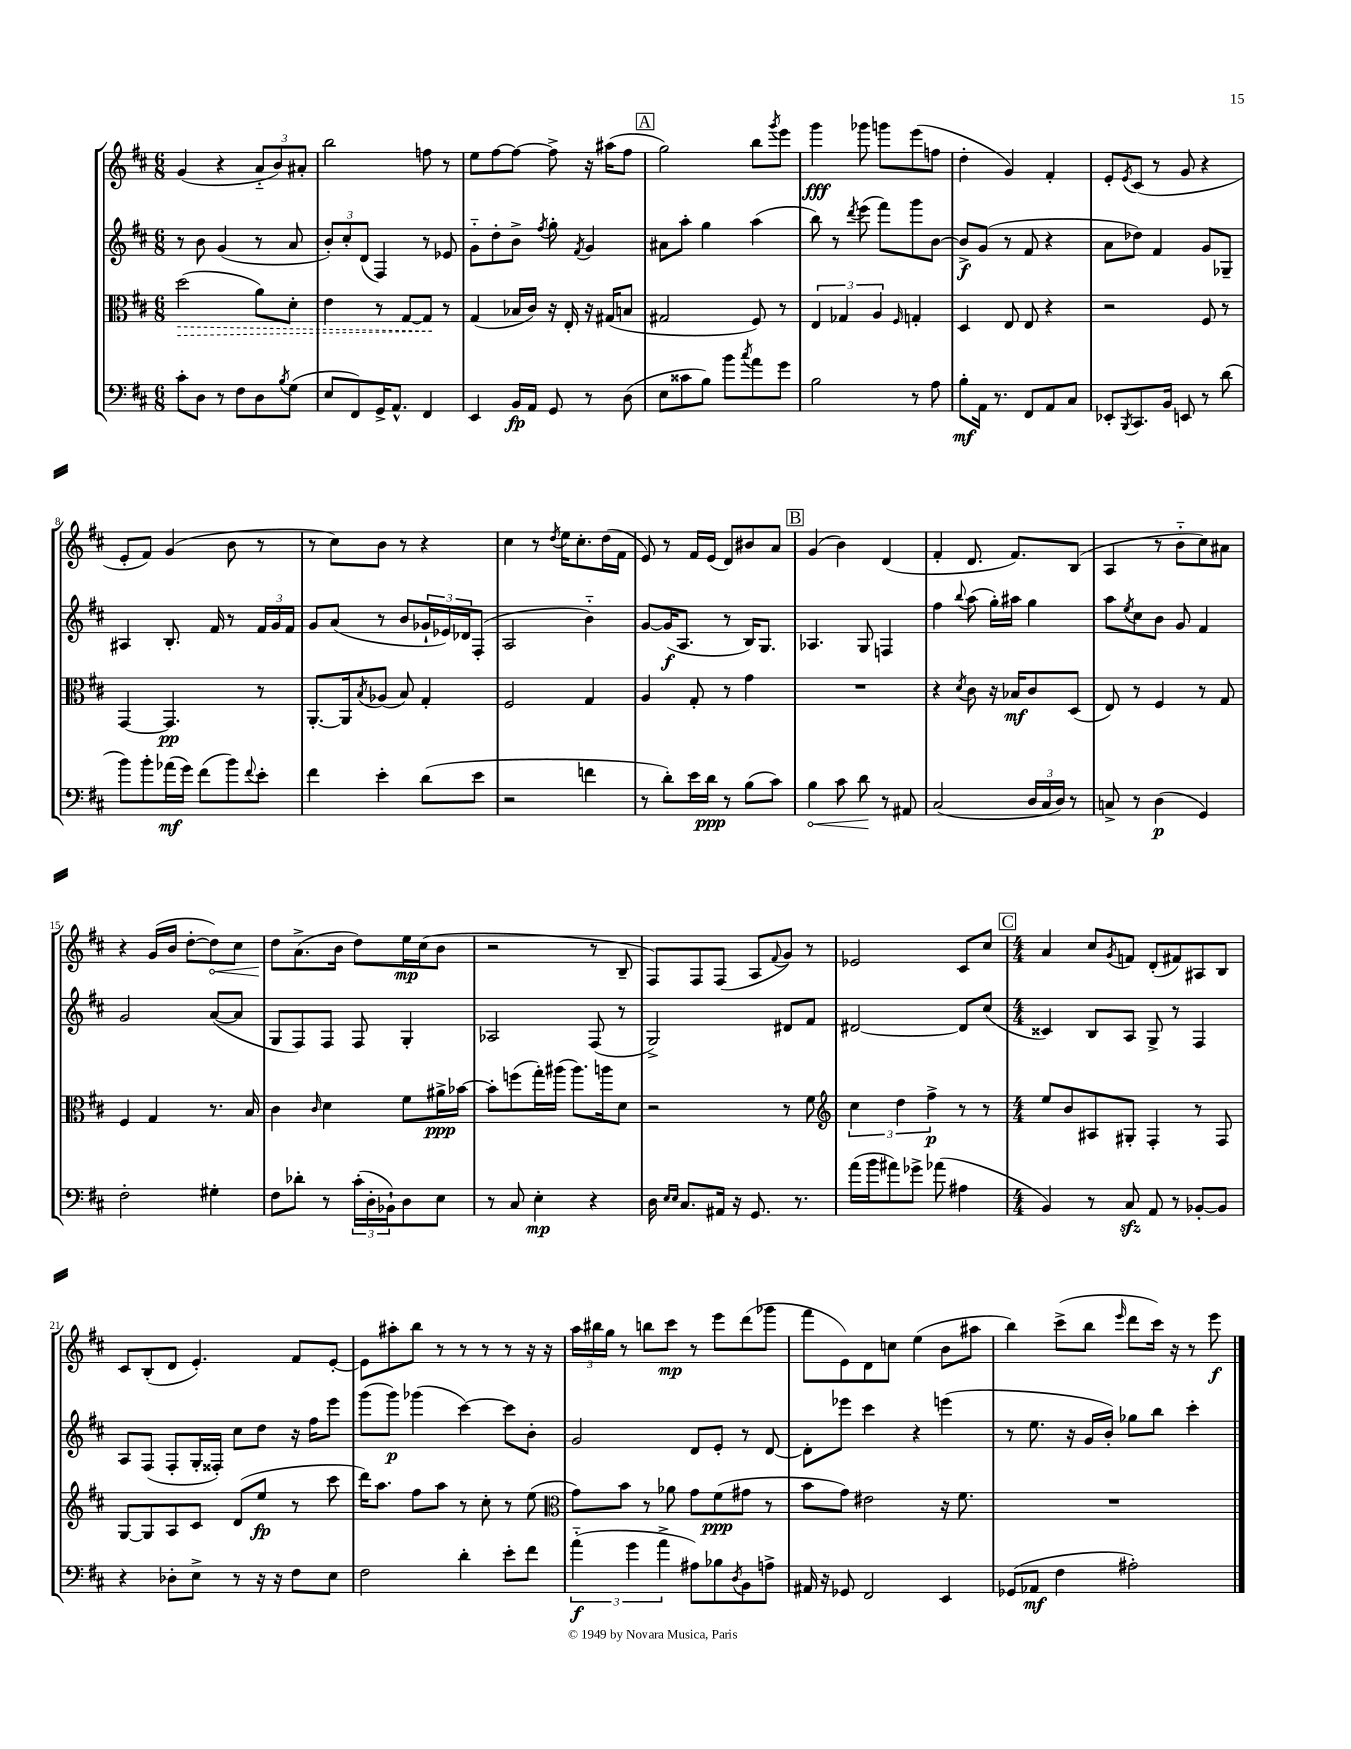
<<
\new StaffGroup <<
\new Staff = "s0" {
    \clef treble \key d \major \numericTimeSignature \time 6/8
    g'4( r4 \tuplet 3/2 { a'8-_ b'8) ais'8-. } |
    b''2 f''8 r8 |
    e''8 fis''8~ fis''8~ fis''8-> r16 ais''16( fis''8 |
    \mark \markup { \box "A" } g''2) b''8 \acciaccatura { g'''8 } e'''8 |
    g'''4\fff ges'''8 g'''8 e'''8( f''8 |
    d''4-. g'4) fis'4-. |
    e'8-. \acciaccatura { e'8 } cis'8( r8 g'8 r4 |
    e'8-. fis'8) g'4( b'8 r8 |
    r8 cis''8) b'8 r8 r4 |
    cis''4 r8 \acciaccatura { d''8 } e''16 cis''8.-. d''16( fis'16 |
    e'8) r8 fis'16 e'16( d'8) bis'8 a'8 |
    \mark \markup { \box "B" } g'4( b'4) d'4( |
    fis'4-. d'8. fis'8.) b8( |
    a4 r8 b'8-_ cis''8) ais'8 |
    r4 g'16( b'16 d''8~-. \once \override Hairpin.circled-tip = ##t d''8\<) cis''8 |
    d''8\! a'8.->( b'16 d''8) e''16\mp cis''16( b'8 |
    r2 r8 b8-- |
    fis8) fis8 fis8( a8 \appoggiatura { fis'8 } g'8) r8 |
    ees'2 cis'8 cis''8 |
    \mark \markup { \box "C" } \numericTimeSignature \time 4/4 a'4 cis''8 \acciaccatura { g'8 } f'8 d'8-.( fis'8) ais8 b8 |
    cis'8 b8-.( d'8 e'4.-.) fis'8 e'8~-. |
    e'8 ais''8-. b''8 r8 r8 r8 r8 r16 r16 |
    \tuplet 3/2 { a''16 bis''16 g''16 } r8 b''8 cis'''8\mp r8 e'''8 d'''8( ges'''8 |
    fis'''8 e'8) d'8 c''8 e''4( b'8 ais''8 |
    b''4) cis'''8->( b''8 \grace { e'''16 } d'''8 cis'''16) r16 r8 e'''8\f \bar "|." |
}
\new Staff = "s1" {
    \clef treble \key d \major \numericTimeSignature \time 6/8
    r8 b'8 g'4( r8 a'8 |
    \tuplet 3/2 { b'8-.) cis''8-. d'8( } fis4) r8 ees'8 |
    g'8-_ d''8-. b'8-> \acciaccatura { fis''8 } g''8-. \acciaccatura { fis'8 } g'4 |
    \mark \markup { \box "A" } ais'8 a''8-. g''4 a''4( |
    b''8) r8 \acciaccatura { d'''8 } e'''8( fis'''8) g'''8 b'8~ |
    b'8->\f g'8( r8 fis'8 r4 |
    a'8 des''8) fis'4 g'8 ges8-- |
    ais4 b8.-. fis'16 r8 \tuplet 3/2 { fis'16 g'16 fis'16 } |
    g'8 a'8( r8 b'8 \tuplet 3/2 { ges'16-! ees'16) des'16 } fis8-.( |
    a2 b'4-_) |
    g'8~ g'16\f( a8. r8 b16) g8. |
    \mark \markup { \box "B" } aes4. g8 f4 |
    fis''4 \appoggiatura { b''8 } a''8( g''16-.) ais''16 g''4 |
    a''8 \acciaccatura { e''8 } cis''8 b'8 g'8 fis'4 |
    g'2 a'8~( a'8 |
    g8 fis8) fis8 fis8 g4-. |
    aes2 fis8( r8 |
    g2->) dis'8 fis'8 |
    dis'2~ dis'8 cis''8( |
    \mark \markup { \box "C" } \numericTimeSignature \time 4/4 cisis'4) b8 a8 g8-> r8 fis4 |
    a8 fis8( fis8-. g16-. fisis16-.) cis''8 d''8 r16 fis''16 e'''8 |
    g'''8( g'''8\p) ges'''4( cis'''4~) cis'''8 b'8-. |
    g'2 d'8 e'8-. r8 d'8~ |
    d'8-. ees'''8 cis'''4 r4 e'''4( |
    r8 e''8. r16 g'16 b'16-.) ges''8 b''8 cis'''4-. \bar "|." |
}
\new Staff = "s2" {
    \clef alto \key d \major \numericTimeSignature \time 6/8
    \once \override Hairpin.style = #'dashed-line d''2\>( a'8) d'8-. |
    e'4 r8 g8~ g8\! r8 |
    g4( bes16 cis'16) r16 e16-. r16 gis16( b8 |
    \mark \markup { \box "A" } gis2 fis8) r8 |
    \tuplet 3/2 { e4 ges4 a4 } \grace { fis16 } g4-. |
    d4 e8 e8 r4 |
    r2 fis8 r8 |
    g,4~ g,4.\pp r8 |
    a,8.~-. a,16 \acciaccatura { b8 } aes8( b8) g4-. |
    fis2 g4 |
    a4 g8-. r8 g'4 |
    \mark \markup { \box "B" } R2. |
    r4 \acciaccatura { d'8 } cis'8 r16 bes16\mf cis'8 d8( |
    e8) r8 fis4 r8 g8 |
    fis4 g4 r8. b16 |
    cis'4 \grace { cis'16 } d'4 fis'8 ais'16->\ppp bes'16~ |
    bes'8-. f''8( g''16-.) ais''16( ais''8.) a''16 d'8 |
    r2 r8 fis'8 |
    \clef treble \tuplet 3/2 { cis''4 d''4 fis''4->\p } r8 r8 |
    \mark \markup { \box "C" } \numericTimeSignature \time 4/4 e''8 b'8 ais8 gis8-. fis4-. r8 fis8 |
    g8~ g8 a8 cis'8 d'8( e''8\fp r8 cis'''8 |
    d'''16) a''8. fis''8 a''8 r8 cis''8-. r8 e''8( |
    \clef alto g'8) b'8 r8 aes'8 g'8 fis'8\ppp( gis'8 r8 |
    b'8 g'8) eis'2 r16 fis'8. |
    R1 \bar "|." |
}
\new Staff = "s3" {
    \clef bass \key d \major \numericTimeSignature \time 6/8
    cis'8-. d8 r8 fis8 d8 \acciaccatura { b8 } g8( |
    e8 fis,8) g,16-> a,8.-^ fis,4 |
    e,4 b,16\fp a,16 g,8 r8 d8( |
    \mark \markup { \box "A" } e8 cisis'8 b8) b'8 \acciaccatura { cis''8 } a'8 g'8 |
    b2 r8 a8 |
    b8-.\mf a,16 r8. fis,8 a,8 cis8 |
    ees,8-. \acciaccatura { b,,8 } cis,8. b,16 e,8 r8 d'8( |
    b'8) b'8-. aes'16\mf( g'16) fis'8( b'8) \appoggiatura { fis'8 } e'8-. |
    fis'4 e'4-. d'8( e'8 |
    r2 f'4 |
    r8 d'8-.) e'16 d'16\ppp r8 b8( cis'8) |
    \mark \markup { \box "B" } \once \override Hairpin.circled-tip = ##t b4\< cis'8 d'8\! r8 ais,8 |
    cis2( \tuplet 3/2 { d16 cis16 d16) } r8 |
    c8-> r8 d4\p( g,4) |
    fis2-. gis4-. |
    fis8 des'8-. r8 \tuplet 3/2 { cis'16-.( d16-. bes,16-!) } d8 e8 |
    r8 cis8 e4-.\mp r4 |
    d16 \grace { e16 e16 } cis8. ais,16 r16 g,8. r8. |
    a'16( b'16 ais'8) ges'8-> aes'8( ais4 |
    \mark \markup { \box "C" } \numericTimeSignature \time 4/4 b,4) r8 cis8\sfz a,8 r8 bes,8~-. bes,8 |
    r4 des8-. e8-> r8 r16 r16 fis8 e8 |
    fis2 d'4-. e'8-. fis'8 |
    \tuplet 3/2 { a'4-_\f( g'4 a'4-> } ais8) bes8 \acciaccatura { d8 } b,8 a8-> |
    ais,16 r16 ges,8 fis,2 e,4 |
    ges,8( aes,8\mf fis4 ais2-.) \bar "|." |
}
>>
>>
